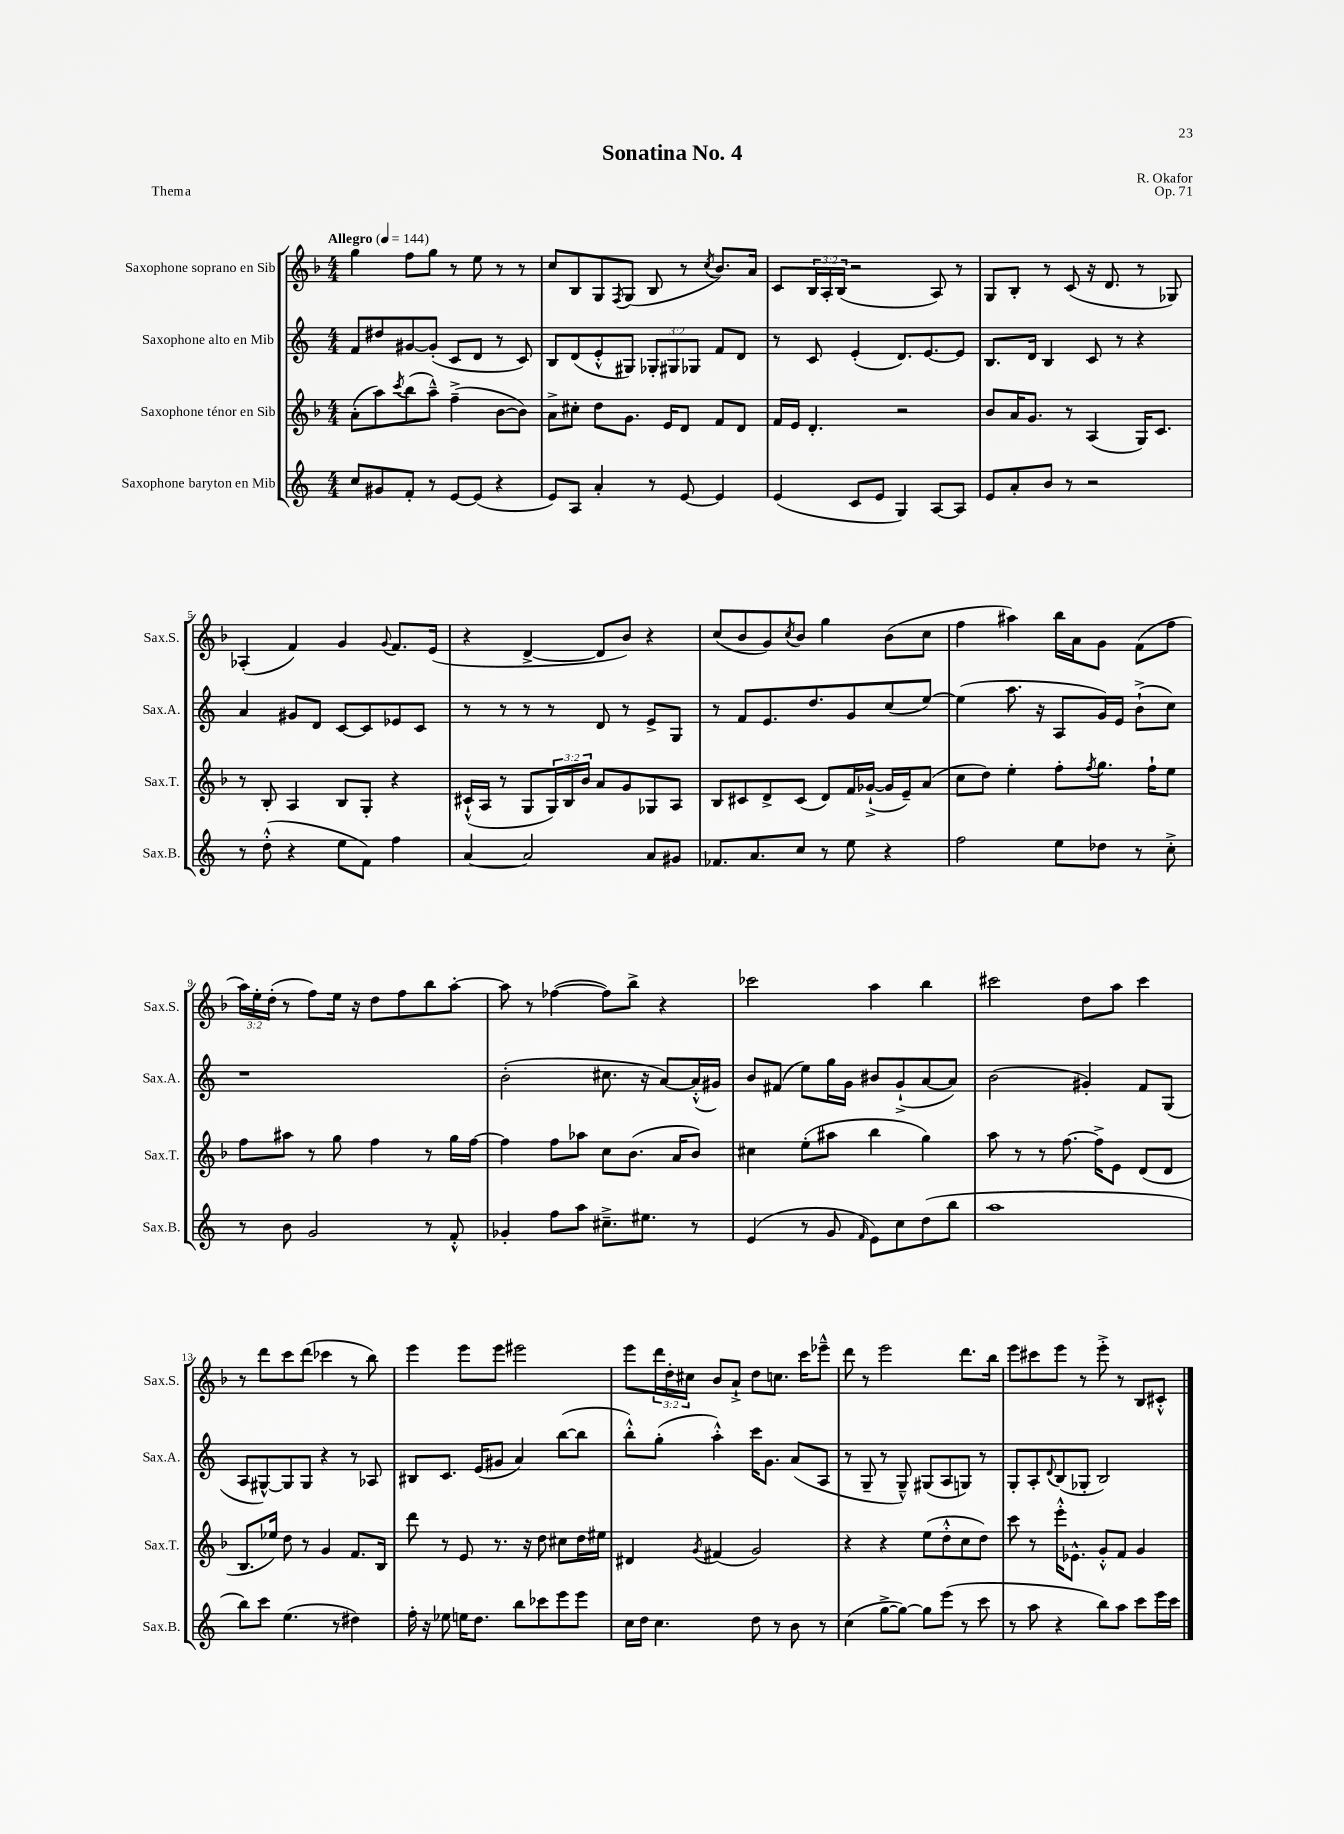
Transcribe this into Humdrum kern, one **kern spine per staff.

**kern	**kern	**kern	**kern
*staff4	*staff3	*staff2	*staff1
*clefG2	*clefG2	*clefG2	*clefG2
*k[]	*k[b-]	*k[]	*k[b-]
*M4/4	*M4/4	*M4/4	*M4/4
*MM144	*MM144	*MM144	*MM144
8cc/L	(8a'\L	8f/L	4gg\
8g#/	8aa\)	8dd#/	.
.	8qccc/	.	.
8f'/J	(8bb-\	[8g#/	8ff\L
8r	8aa~^^\J)	(8g#'/]J	8gg\J
[8e/L	(4ff~^\	8c/L	8r
(8e/]J	.	8d/J	8ee\
4r	[8b-\L	8r	8r
.	8b-\]J)	8c/)	8r
=	=	=	=
8e/L)	8a^\L	8B/L	8cc/L
8A/J	8cc#'\J	(8d/	8B-/
4a'/	8dd\L	8e'^^/	8G/
.	.	.	8qF/
.	8.g\J	8G#/J)	(8G/J
8r	.	12G-'/L	8B-/
.	16e/LK	.	.
.	.	12G#/	.
[8e/	8d/J	.	8r
.	.	12G-/J	.
.	.	.	8qcc/
4e/]	8f/L	8f/L	8.b-/L)
.	8d/J	8d/J	.
.	.	.	16a/Jk
=	=	=	=
(4e/	16f/LL	8r	8c/L
.	16e/JJ	.	.
.	4.d'/	8c/	24B-/L
.	.	.	24A'/
.	.	.	(24B-/JJ
8c/L	.	(4e'/	2r
8e/J	.	.	.
4G/)	2r	8.d/L)	.
.	.	[8.e/	.
[8A/L	.	.	8A/)
8A/]J	.	8e/]J	8r
=	=	=	=
8e/L	8b-/L	8.B/L	8G/L
8a'/	16a/K	.	8B-'/J
.	8.g/J	16d/Jk	.
8b/J	.	4B/	8r
8r	8r	.	(8c/
2r	(4A/	8c/	16r
.	.	.	8.d/
.	.	8r	.
.	16G/LK)	4r	8r
.	8.c/J	.	.
.	.	.	8G-/)
=	=	=	=
8r	8r	4a/	(4A-'/
(8dd'^^\	8B-'/	.	.
4r	4A/	8g#/L	4f/)
.	.	8d/J	.
8ee\L	8B-/L	[8c/L	4g/
8f\J)	8G'/J	8c/]	.
.	.	.	8qqg/
4ff\	4r	8e-/	8.f/L
.	.	8c/J	.
.	.	.	(16e/Jk
=	=	=	=
[4a/	(16c#`^^/LL	8r	4r
.	16A/JJ	.	.
.	8r	8r	.
2a/]	8G/L	8r	[4d^/
.	24G/L)	8r	.
.	24B-/	.	.
.	24b-/JJ	.	.
.	8a/L	8d/	8d/]L
.	8g/	8r	8b-/J)
8a/L	8G-/	8e^/L	4r
8g#/J	8A/J	8G/J	.
=	=	=	=
8.f-/L	8B-/L	8r	(8cc/L
.	8c#/	8f/L	8b-/
8.a/	.	.	.
.	8d^/	8.e/	8g/)
.	.	.	8qcc/
8cc/J	(8c#/J	.	8b-/J
.	.	8.dd/	.
8r	8d/L)	.	4gg\
8ee\	16f/L	8g/	.
.	([16g-`^/JJ	.	.
4r	16g-/]LL	(8cc/	(8b-\L
.	16e~/J)	.	.
.	(8a/J	[8ee/J)	8cc\J
=	=	=	=
2ff\	8cc\L	(4ee\]	4ff\
.	8dd\J)	.	.
.	4ee'\	8.aa\	4aa#\)
.	.	16r	.
8ee\L	8ff'\L	8A/L	16bb-\LL
.	.	.	16a\J
.	8qff/	.	.
8dd-\J	8.gg\J	16g/L)	8g\J
.	.	16e/JJ	.
8r	.	(8b`^\L	(8f\L
.	16ff`\LK	.	.
8cc'^\	8ee\J	8cc\J)	8ff\J
=	=	=	=
8r	8ff\L	1r	24aa\LL)
.	.	.	24ee'\
.	.	.	(24dd'\JJ
8b\	8aa#\J	.	8r
2g/	8r	.	8ff\L)
.	8gg\	.	16ee\Jk
.	.	.	16r
.	4ff\	.	8dd\L
.	.	.	8ff\
8r	8r	.	8bb-\
8f'^^/	16gg\LL	.	[8aa'\J
.	[16ff\JJ	.	.
=	=	=	=
4g-'/	4ff\]	(2b'\	8aa\]
.	.	.	8r
8ff\L	8ff\L	.	([4ff-\
8aa\J	8aa-\J	.	.
8.cc#~^\L	8cc\L	8.cc#\	8ff-\]L)
.	(8.b-\J	.	8bb-^\J
8.ee#\J	.	16r	.
.	.	[8a/L)	4r
.	16a/LK	.	.
8r	8b-/J)	(16a'^^/]L	.
.	.	16g#/JJ)	.
=	=	=	=
(4e/	4cc#\	8b/L	2ccc-\
.	.	(8f#/J	.
8r	(8ee'\L	8ee\L)	.
8g/	8aa#\J	16gg\L	.
.	.	16g\JJ	.
16qqf/	.	.	.
8e\L)	4bb-\	8b#/L	4aa\
8cc\	.	(8g`^/	.
(8dd\	4gg\)	[8a/	4bb-\
8bb\J	.	8a/]J)	.
=	=	=	=
1aa	8aa\	(2b\	2ccc#\
.	8r	.	.
.	8r	.	.
.	[8.ff\	.	.
.	.	4g#'/)	8dd\L
.	16ff^\]LK	.	.
.	8e\J	.	8aa\J
.	(8d/L	8f/L	4ccc#\
.	8d/J	(8G/J	.
=	=	=	=
8bb\L)	8.B-/L	8A/L	8r
8ccc\J	.	[8G#^^/)	8ddd\L
.	16ee-/Jk)	.	.
(4.ee\	8dd\	8G#/]	8ccc\
.	8r	8G#/J	(8ddd\J
.	4g/	4r	4ccc-\
8r	.	.	.
4dd#\)	8.f/L	8r	8r
.	.	8A-/	8bb-\)
.	16B-/Jk	.	.
=	=	=	=
16ff'\	8ddd\	8B#/L	4eee\
16r	.	.	.
8ee-\	8r	8.c/J	.
16ee\LK	8e/	.	8eee\L
8.dd\J	.	(16e/LK	.
.	8.r	8g#/J	8eee\J
8bb\L	.	4a/)	2eee#\
.	16r	.	.
8ccc-\	8dd\	.	.
8eee\	8cc#\L	([8bb\L	.
8eee\J	16dd\L	8bb\]J	.
.	16ee#\JJ	.	.
=	=	=	=
16cc\LL	4d#/	8bb'^^\L)	8eee\L
16dd\JJ	.	.	.
4.cc\	.	(8gg'\J	24ddd\L
.	.	.	24dd'\
.	.	.	24cc#\JJ
.	8qg/	.	.
.	(4f#/	4aa'^^\)	8b-/L
.	.	.	8a`^/J
8dd\	2g/)	16ccc\LK	8dd\L
.	.	8.g\J	.
8r	.	.	8.cc\J
8b\	.	(8a/L	.
.	.	.	16ccc\LK
8r	.	8A/J	8eee-~^^\J
=	=	=	=
(4cc\	4r	8r	8ddd\
.	.	8G~/	8r
[8gg^\L	4r	8r	2eee\
8gg\_J)	.	8G~^^/)	.
8gg\]L	(8ee\L	(8G#/L	.
(8eee\J	8dd'^^\	8A/	.
8r	8cc\	8G/J)	8.ddd\L
8ccc\	8dd\J)	8r	.
.	.	.	16bb-\Jk
=	=	=	=
8r	8ccc\	8G'/L	8eee\L
8aa\	8r	8A'/	8ccc#\
.	.	8qqd/	.
4r	16eee'^^\LK	(8B/	8eee\J
.	8.e-^^\J	.	.
.	.	8G-'/J	8r
8bb\L)	8g'^^/L	2B/)	8eee'^\
8aa\J	8f/J	.	8r
8ccc\L	4g/	.	8B-/L
16eee\L	.	.	8c#'^^/J
16ccc\JJ	.	.	.
==	==	==	==
*-	*-	*-	*-
